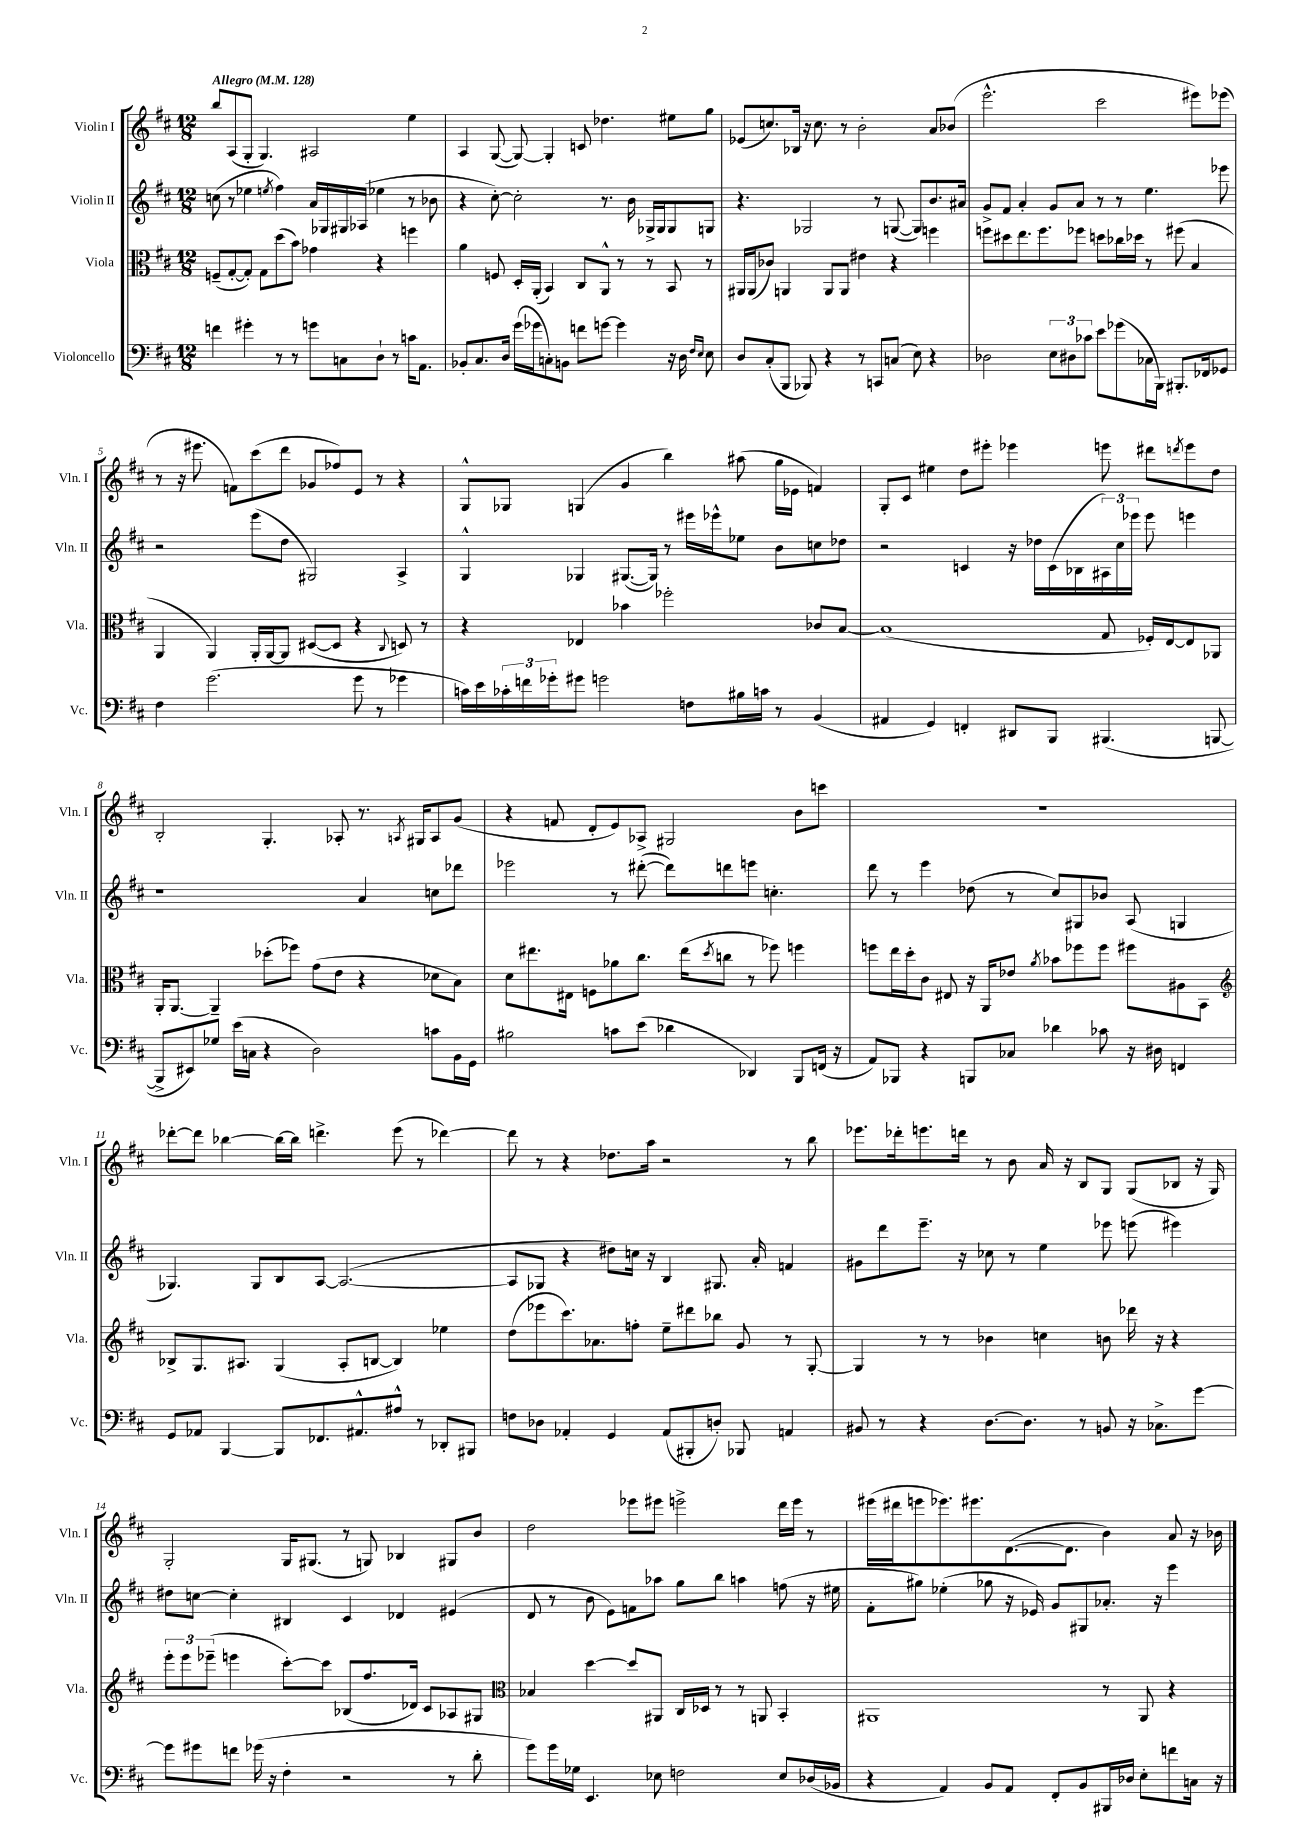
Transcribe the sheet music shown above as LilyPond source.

<<
\new StaffGroup <<
\new Staff = "s0" \with { instrumentName = "Violin I" shortInstrumentName = "Vln. I" } {
    \clef treble \key d \major \numericTimeSignature \time 12/8 \tempo "Allegro" 4 = 128
    b''8 a8( g8-. g4.) ais2 e''4 |
    a4 g8~( g8~) g4-. c'8 des''4. eis''8 g''8 |
    ees'8( c''8.) bes16 r16 c''8. r8 b'2-. a'8 bes'8( |
    e'''2.-^ cis'''2 eis'''8) ees'''8( |
    r8 r16 eis'''8. f'8) cis'''8( d'''8 ges'8 fes''8) e'8 r8 r4 |
    g8-^ ges8 g4( g'4 b''4) ais''8( g''16 ees'16 f'4) |
    g8-. cis'8 eis''4 d''8 eis'''8-. ees'''4 e'''8 dis'''8 \acciaccatura { d'''8 } e'''8 d''8 |
    b2-. g4.-. aes8-. r8. \acciaccatura { a8 } gis16 a8 g'8( |
    r4 f'8 d'8-. e'8) aes8-> gis2 b'8 c'''8 |
    R1. |
    des'''8~-. des'''8 bes''4~ bes''16~ bes''16 d'''4.-> e'''8( r8 des'''4~) |
    des'''8 r8 r4 des''8. a''16 r2 r8 b''8 |
    ees'''8. des'''16-. e'''8. d'''16 r8 b'8 a'16 r16 b8 g8 g8( bes8 r16 g16) |
    g2-. g16 gis8.( r8 g8) bes4 gis8 b'8 |
    d''2 ees'''8 eis'''8 e'''2-> d'''16 e'''16 r8 |
    eis'''16( dis'''16 e'''8 ees'''8.) eis'''8. d'8.~( d'8. b'4) a'8 r16 bes'16 \bar "|." |
}
\new Staff = "s1" \with { instrumentName = "Violin II" shortInstrumentName = "Vln. II" } {
    \clef treble \key d \major \numericTimeSignature \time 12/8
    c''8( r8 ees''4 \acciaccatura { e''8 } fis''4) a'16 ges16 gis16 aes16( ees''4 r8 bes'8 |
    r4 cis''8~-.) cis''2-. r8. b'16 ges16-> ges16 ges8 g8 |
    r4. ges2 r8 g8~( g8) b'8. ais'16 |
    g'8-> fis'8 a'4-. g'8 a'8 r8 r8 e''4. ees'''8 |
    r2 e'''8( d''8 gis2) a4-> |
    g4-^ ges4 gis8.~( gis16) r8 eis'''16 ees'''16-^ ees''8 b'8 c''8 des''8 |
    r2 c'4 r16 des''16 c'16( bes16 \tuplet 3/2 { ais16) cis''16 ees'''16 } ees'''8 e'''4 |
    r1 a'4 c''8 des'''8 |
    ees'''2 r8 dis'''8~-.( dis'''8) d'''8 e'''8 c''4.-. |
    d'''8 r8 e'''4 des''8( r8 cis''8) gis8 bes'8 a8( g4 |
    ges4.) ges8 b8 a8~ a2.~( |
    a8 ges8 r4 dis''8) c''16 r16 b4 gis8. a'16-. f'4 |
    gis'8 d'''8 e'''8.-- r16 ces''8 r8 e''4 ees'''8 e'''8( eis'''4) |
    dis''8 c''8~ c''4-. bis4 cis'4 des'4 eis'4( |
    d'8 r8 b'8 e'8) f'8 aes''8 g''8 b''8 a''4 f''8( r16 eis''16 |
    fis'8-. gis''8) ees''4-.( ges''8 r16 ees'16) g'8 gis8 aes'8.-. r16 e'''4 \bar "|." |
}
\new Staff = "s2" \with { instrumentName = "Viola" shortInstrumentName = "Vla." } {
    \clef alto \key d \major \numericTimeSignature \time 12/8
    f8--( g8~-. g8-.) g8 d''8( b'8) ges'4 r4 f''4 |
    a'4 f8 d16-. a,16-.( b,4) cis8 a,8-^ r8 r8 b,8 r8 |
    ais,16 ais,16( ces'8) a,4 a,8 a,8 eis'4 r4 f''4 |
    f''8 dis''8 e''8. f''8. fes''8 d''8 ces''16 des''16 r8 fis''8( b4 |
    a,4 a,4) a,16-. a,16~ a,8 dis8~( dis8 r4 \appoggiatura { cis8 } d8) r8 |
    r4 ees4 bes'4 fes''2-. ces'8 b8~ |
    b1( g8 fes16-.) e16~ e8 aes,8 |
    a,16-. a,8.~ a,4-- des''8-.( fes''8) g'8( e'8 r4 des'8 b8) |
    d'8 eis''8. eis16 f8 aes'8 cis''8. eis''16( \acciaccatura { d''8 } c''8 r8 fes''8) f''4 |
    f''8 e''16 d''16-. cis'8 eis8 r16 a,16 ees'8 \acciaccatura { a'8 } bes'8 fes''8 fes''8 fis''8 ais8 b,8 |
    \clef treble bes8-> g8. ais8. g4( ais8-. b8~ b4) ees''4 |
    d''8( ees'''8 cis'''8.) aes'8. f''8-. e''8-- dis'''8 bes''8 g'8 r8 g8~-. |
    g4 r8 r8 bes'4 c''4 b'8 des'''16 r16 r4 |
    \tuplet 3/2 { e'''8-. e'''8 ees'''8--( } e'''4 cis'''8~-.) cis'''8 bes8( fis''8. des'16) cis'8 aes8 gis8 |
    \clef alto bes4 d''4~ d''8 ais,8 cis16 des16 r8 r8 a,8 b,4-. |
    ais,1 r8 ais,8 r4 \bar "|." |
}
\new Staff = "s3" \with { instrumentName = "Violoncello" shortInstrumentName = "Vc." } {
    \clef bass \key d \major \numericTimeSignature \time 12/8
    f'4 gis'4-. r8 r8 g'8 c8 d8-! r8 c'16 a,8. |
    bes,8-. cis8. d16 g'16( ges'16 c8-.) b,8 f'8 g'8~ g'4 r16 d16 \grace { fis16 e16 } e8 |
    d8 cis8-.( b,,8 bes,,8) r4 r8 c,8 c8( e8) r4 |
    des2 \tuplet 3/2 { e8 dis8 ces'8 } e'8 ges'8( ces16 b,,16) bis,,8.-. fes,16 ges,8 |
    fis4 g'2.( g'8 r8 ges'4 |
    c'16) e'16 \tuplet 3/2 { ces'16-. f'16 ges'16-. } gis'8 g'2 f8 bis16 c'16 r8 b,4( |
    ais,4 g,4) f,4-. dis,8 b,,8 bis,,4.( b,,8~ |
    b,,8-> eis,8) ges8 e'16( c16 r4 d2) c'8 b,16 g,16 |
    bis2 c'8 e'8( des'4 des,4) b,,8 f,16( r16 |
    a,8) bes,,8 r4 b,,8 ces8 des'4 ces'8 r16 dis16 f,4 |
    g,8 aes,8 b,,4~ b,,8 fes,8. ais,8.-^ ais8-^ r8 des,8-. bis,,8 |
    f8 des8 aes,4-. g,4 aes,8( bis,,8-. d8-.) bes,,8 a,4 |
    bis,8 r8 r4 d8.~ d8. r8 b,8 r16 ces8.-> g'8~ |
    g'8 gis'8 f'8 ges'16( r16 fis4-. r2 r8 d'8-. |
    g'8) g'16 ges16 e,4. ees8 f2 ees8 des16( bes,16 |
    r4 a,4) b,8 a,8 fis,8-. b,8 bis,,16 des16 e8-. f'8 c16 r16 \bar "|." |
}
>>
>>
